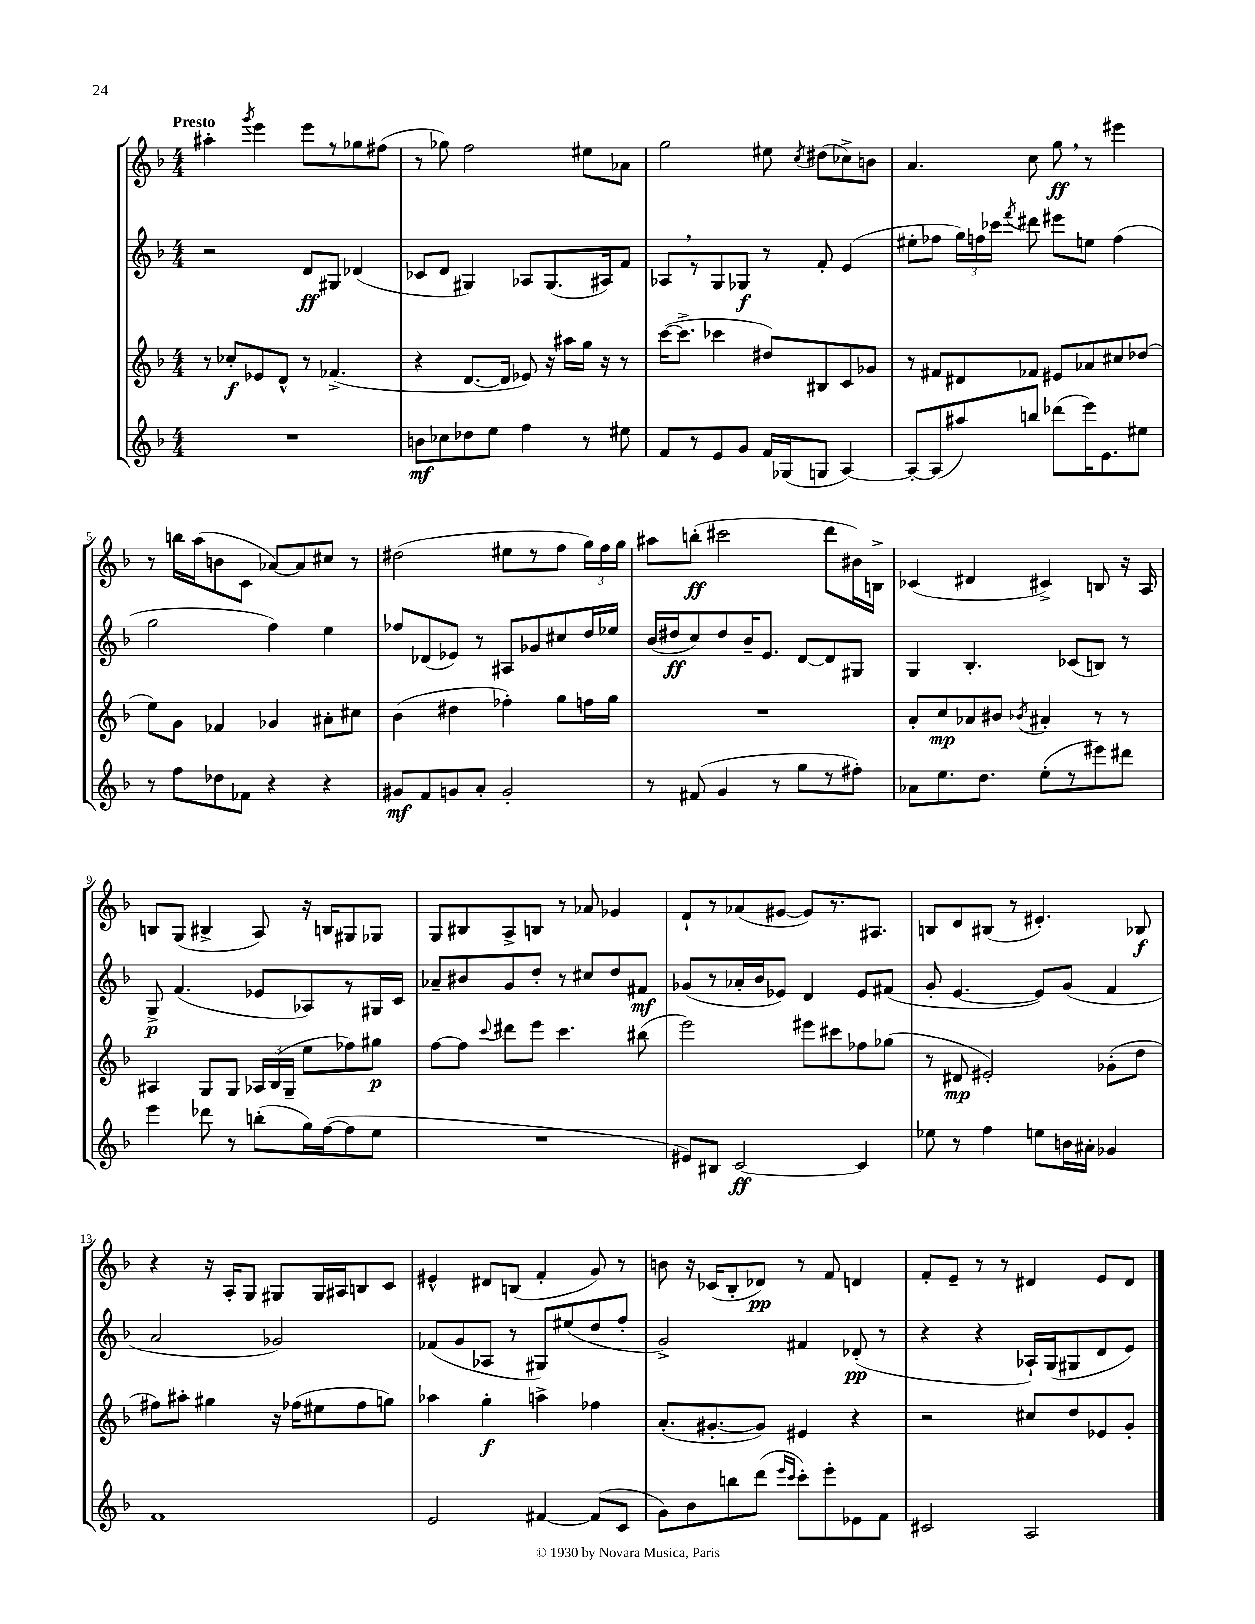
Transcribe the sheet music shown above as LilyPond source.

<<
\new StaffGroup <<
\new Staff = "s0" {
    \clef treble \key f \major \numericTimeSignature \time 4/4 \tempo "Presto"
    \autoBeamOff ais''4-. \acciaccatura { g'''8 } e'''4 e'''8[ r8 ges''8 fis''8]( |
    r8 ges''8) f''2 eis''8[ aes'8] |
    g''2 eis''8 \acciaccatura { c''8 } dis''8[( ces''8->) b'8] |
    a'4. c''8 g''8\ff \breathe r8 eis'''4 |
    r8 b''16[ a''16( b'8 c'8] aes'8[~) aes'8 cis''8] r8 |
    dis''2( eis''8[ r8 f''8] \tuplet 3/2 { g''16[) f''16 g''16] } |
    ais''8[ b''8]-.\ff( cis'''2 d'''8[ bis'16) b16]-> |
    ces'4( dis'4 cis'4->) b8 r16 a16 |
    b8[ g8]( bis4-> a8) r16 b16[ gis8 ges8] |
    g8[ bis8 a8-> b8] r8 aes'8 ges'4 |
    f'8[-! r8 aes'8( gis'8]~ gis'8[) r8. ais8.] |
    b8[ d'8 bis8]( r8 eis'4.-.) bes8\f |
    r4 r16 a16[-. g8] gis8[ gis16 ais16 b8 c'8] |
    eis'4-^ dis'8[ b8]( f'4-. g'8) r8 |
    b'8 r16 ces'16[( bes8-. des'8]\pp) r8 f'8 d'4 |
    f'8[-. e'8]-- r8 r8 dis'4 e'8[ dis'8] \bar "|." |
}
\new Staff = "s1" {
    \clef treble \key f \major \numericTimeSignature \time 4/4
    \autoBeamOff r2 d'8[\ff gis8] des'4( |
    ces'8[ d'8] gis4) aes8[ gis8.( ais16) f'8] |
    aes8[ \breathe r8 g8 ges8]\f r8 f'8-. e'4( |
    eis''8[-. fes''8] \tuplet 3/2 { g''16[) f''16 ces'''16] } \acciaccatura { f'''8 } dis'''8 eis'''8[ e''8] f''4( |
    g''2 f''4) e''4 |
    fes''8[ des'8( ees'8]) r8 ais8[ ges'8 cis''8 d''16 ees''16] |
    bes'16[( dis''16\ff c''8) dis''8 bes'16-- e'8.] d'8[~ d'8 gis8] |
    g4 bes4.-. ces'8[( b8]) r8 |
    g8->\p f'4.( ees'8[ aes8) r8 gis16 c'16] |
    aes'8[-- bis'8 g'8 d''8]-. r8 cis''8[ d''8 fis'8]\mf |
    ges'8[( r8 aes'16-. bes'16 ees'8]) d'4 ees'8[ fis'8]( |
    g'8-. e'4.~ e'8[) g'8]( f'4 |
    a'2 ges'2) |
    fes'8[( g'8 aes8] r8 gis8[) eis''8( d''8 f''8]-. |
    g'2->) fis'4 des'8-.\pp( r8 |
    r4 r4 aes16[-!) g16( gis8 d'8 e'8]) \bar "|." |
}
\new Staff = "s2" {
    \clef treble \key f \major \numericTimeSignature \time 4/4
    \autoBeamOff r8 ces''8[-.\f ees'8 d'8]-^ r8 fes'4.->( |
    r4 d'8.[~ d'16] ees'8) r16 ais''16[ g''16] r16 r8 |
    c'''16[~( c'''8.]-> ces'''4 dis''8[) bis8 c'8 ges'8] |
    r8 fis'8[ dis'8 fes'8] eis'8[ aes'8 cis''8 des''8]( |
    e''8[) g'8] fes'4 ges'4 ais'8[-. cis''8] |
    bes'4( dis''4 fes''4-.) g''8[ f''16 g''16] |
    R1 |
    a'8[-. c''8\mp aes'8 bis'8] \acciaccatura { bes'8 } ais'4-. r8 r8 |
    ais4 g8[ g8] \tuplet 3/2 { aes16[ bes16( g16]-- } e''8[ fes''8) gis''8]\p |
    f''8[~ f''8] \appoggiatura { c'''8 } dis'''8[ e'''8] c'''4. bis''8( |
    e'''2) eis'''8[ cis'''8 fes''8 ges''8]( |
    r8 dis'8\mp eis'2-.) ges'8[-.( d''8] |
    fis''8[) ais''8]-. gis''4 r16 fes''16[( eis''8 fes''8 g''8]) |
    aes''4 g''4-.\f a''4-> fes''4 |
    a'8.[-.( gis'8.~-. gis'8]) eis'4 r4 |
    r2 cis''8[ d''8 ees'8 g'8]-. \bar "|." |
}
\new Staff = "s3" {
    \clef treble \key f \major \numericTimeSignature \time 4/4
    \autoBeamOff R1 |
    b'8[\mf ces''8 des''8 e''8] f''4 r8 eis''8 |
    f'8[ r8 e'8 g'8] f'16[ ges16( g8] a4~) |
    a8[~-. a8( ais''8) b''8] des'''8[( e'''16) e'8. eis''8] |
    r8 f''8[ des''8 fes'8] r4 r4 |
    gis'8[\mf f'8 g'8 a'8]-. g'2-. |
    r8 fis'8( g'4 r8 g''8[ r8 fis''8]-.) |
    aes'8[ e''8. d''8.] e''8[-.( r8 eis'''8) dis'''8] |
    e'''4 des'''8 r8 b''8[-.( g''16) f''16~( f''8 e''8] |
    R1 |
    eis'8[) bis8] c'2~\ff c'4 |
    ees''8 r8 f''4 e''8[ b'16 ais'16]-. ges'4 |
    f'1 |
    e'2 fis'4~ fis'8[( c'8] |
    g'8[) bes'8 b''8 d'''8]( \grace { e'''16[ c'''16] } c'''8[-.) e'''8-. ees'8 f'8] |
    cis'2 a2 \bar "|." |
}
>>
>>
